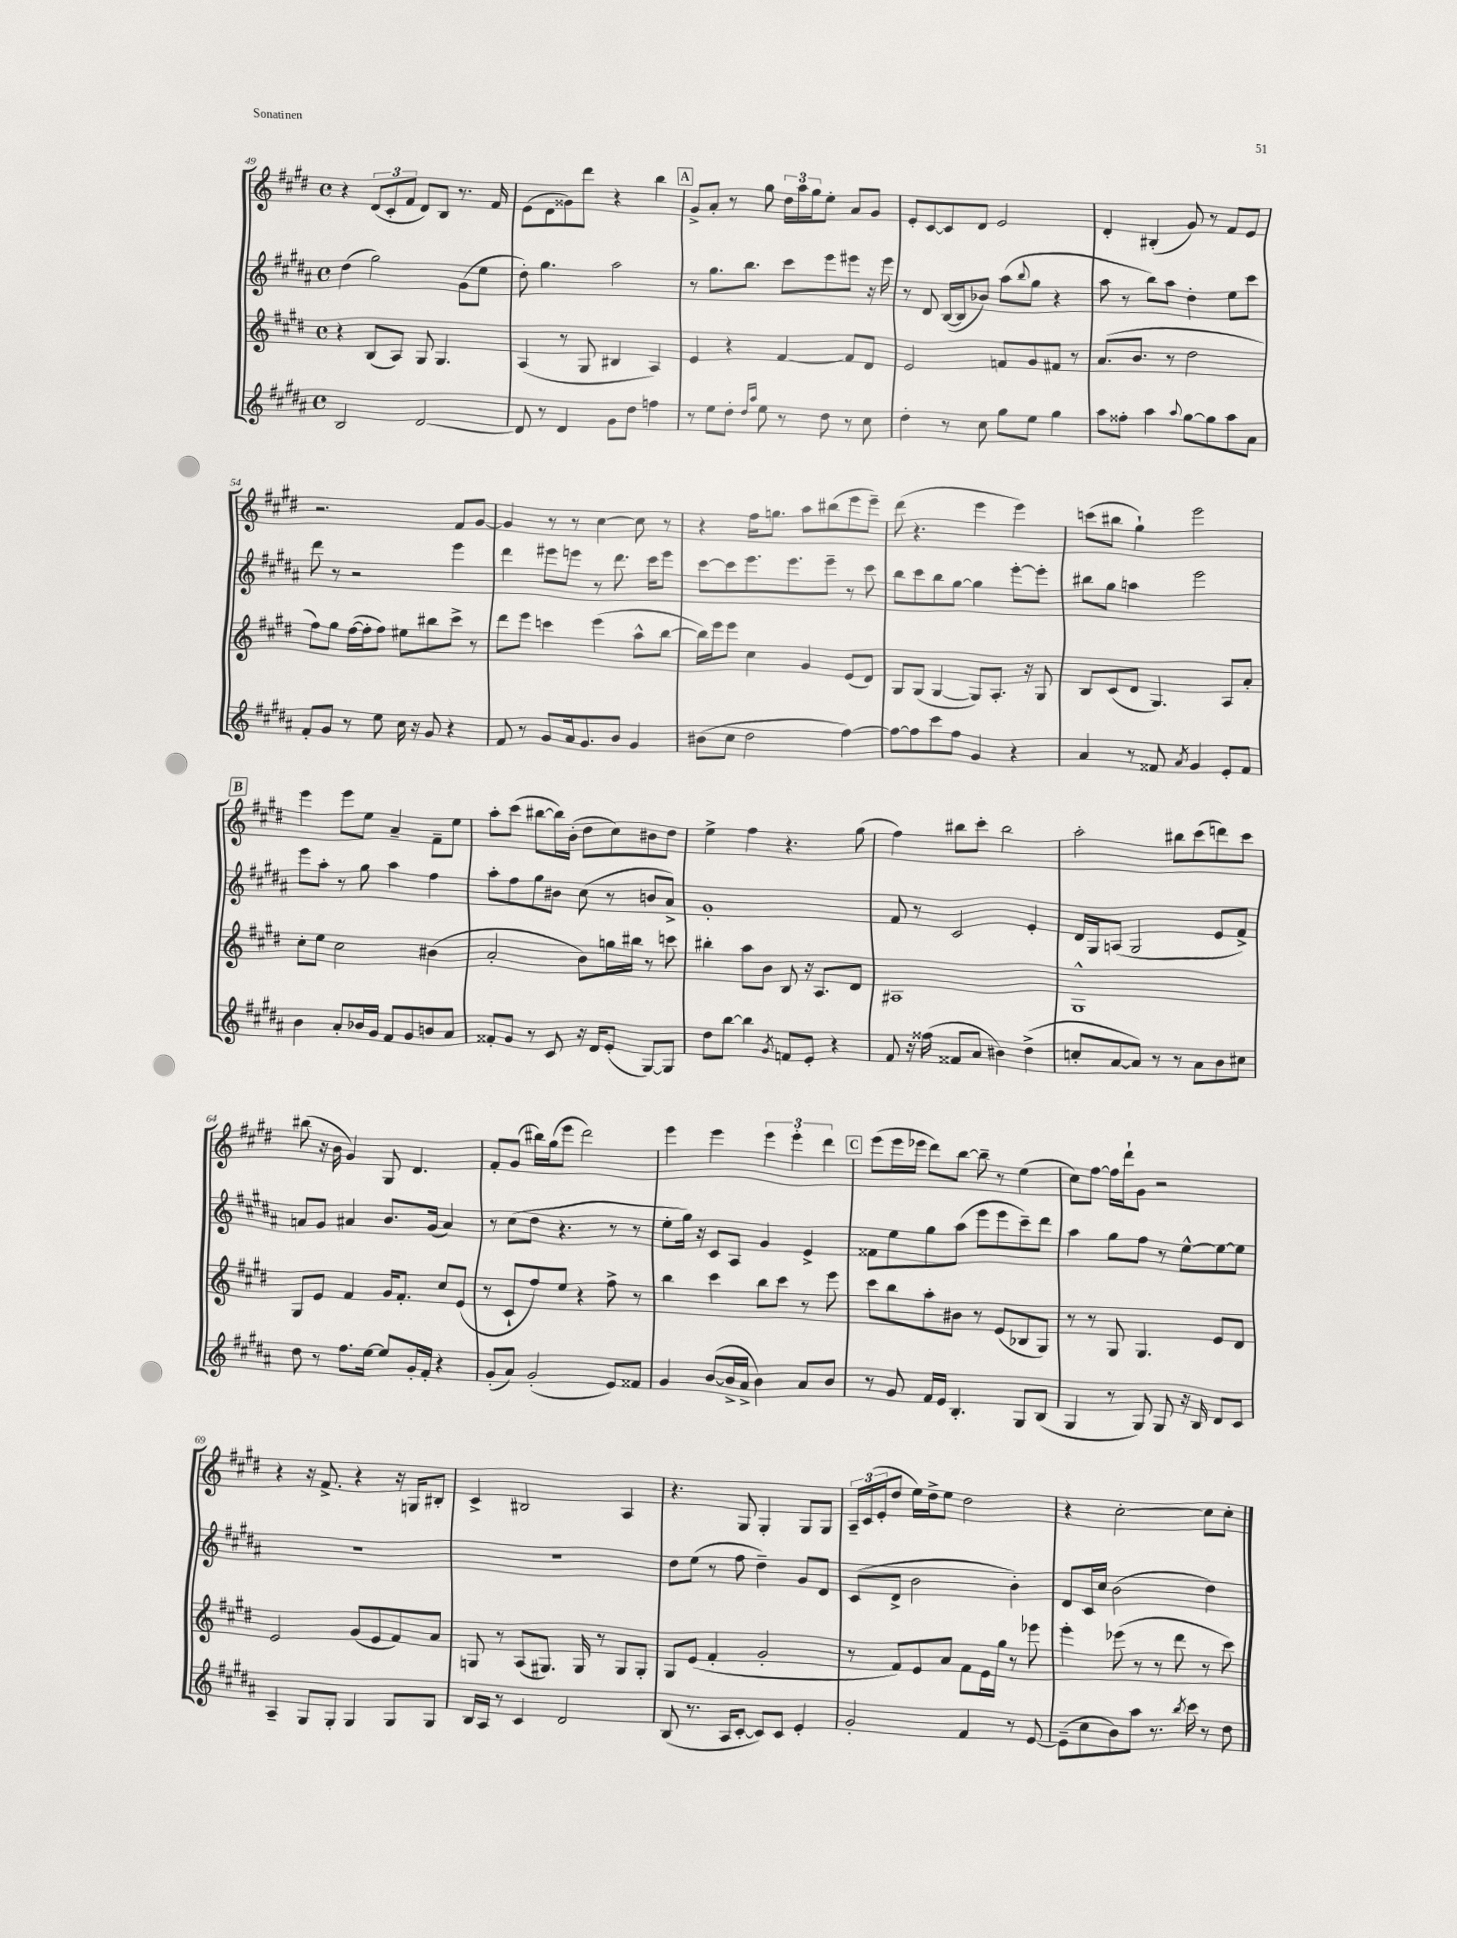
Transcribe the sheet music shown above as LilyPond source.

<<
\new StaffGroup <<
\new Staff = "s0" {
    \clef treble \key e \major \defaultTimeSignature \time 4/4
    r4 \tuplet 3/2 { dis'8( cis'8-. fis'8 } dis'8) b8 r8. fis'16 |
    e'8( dis'8 gisis'8) dis'''8 r4 b''4 |
    \mark \markup { \box "A" } gis'8-> a'8-. r8 gis''8 \tuplet 3/2 { dis''16 a''16 gis''16 } e''8-. a'8 gis'8 |
    e'8-. cis'8~ cis'8 dis'8 e'2 |
    dis'4-. bis4-.( gis'8) r8 fis'8 e'8 |
    r2. fis'8 gis'8~ |
    gis'4 r8 r8 cis''4~ cis''8 r8 |
    r4 fis''16 g''8. a''8 bis''8( e'''8 e'''8--) |
    dis'''8( r4. e'''4 e'''4) |
    c'''8( bis''8 gis''4-!) e'''2 |
    \mark \markup { \box "B" } e'''4 e'''8 e''8 a'4-- fis'8-- e''8 |
    a''8-. cis'''8( bis''8~ bis''16) b'16-.( dis''8 cis''8) bis'8 dis''8 |
    e''4-> fis''4 r4. gis''8( |
    fis''4) bis''8 cis'''8-. bis''2 |
    a''2-. bis''8 cis'''8( d'''8) cis'''8 |
    bis''8( r16 b'16 gis'4) gis8 dis'4. |
    fis'8-. gis'8( bis''16) gis''16( e'''8 dis'''2) |
    e'''4 e'''4 \tuplet 3/2 { e'''4 e'''4-. dis'''4 } |
    \mark \markup { \box "C" } e'''8( e'''16 ees'''16 dis'''8) b''8~ b''8-- r8 e''4( |
    cis''8) fis''8~ fis''16 dis'''16-! gis'8 r2 |
    r4 r16 fis'8.-> r4 r16 g16 bis8-. |
    cis'4-> bis2 a4 |
    r4. gis8 gis4-. gis8 gis8 |
    \tuplet 3/2 { a16-- cis'16( e'16-. } dis''8 e''16) dis''16-> e''8 dis''2 |
    r4 cis''2~-. cis''8 cis''8-. \bar "|." |
}
\new Staff = "s1" {
    \clef treble \key b \major \defaultTimeSignature \time 4/4
    dis''4( gis''2) gis'8( e''8 |
    dis''8-.) gis''4. ais''2 |
    \mark \markup { \box "A" } r8 gis''8. b''8. cis'''8 e'''8 eis'''8 r16 eis'''16 |
    r8 dis'8 b16~( b16 bes'8) ais''8( \appoggiatura { b''8 } gis''8 r4 |
    ais''8 r8 b''8) ais''8 dis''4-. e''8 cis'''8 |
    dis'''8 r8 r2 e'''4 |
    dis'''4 eis'''8 e'''8 r8 dis'''8. cis'''16 e'''8 |
    cis'''8~ cis'''8 e'''8. e'''8. e'''8-- r8 cis'''8 |
    b''8 cis'''8 b''8 gis''8~ gis''4 e'''8~-. e'''8-. |
    bis''8 gis''8 a''4 e'''2 |
    \mark \markup { \box "B" } e'''8 ais''8-. r8 gis''8 ais''4 fis''4 |
    ais''8-. fis''8 gis''8 bis'8 cis''8( r8 b'8 ais'8->) |
    gis'1-. |
    fis'8 r8 cis'2 e'4-. |
    dis'16 gis16 a8( gis2 e'8 fis'8->) |
    a'8 gis'8 ais'4 b'8. gis'16( ais'4) |
    r8 cis''8( dis''8 r4. r8 r8 |
    e''8-. gis''16) r16 cis'8 ais8 gis'4 e'4-> |
    \mark \markup { \box "C" } fisis'8 e''8 gis''8 ais''8( e'''8 e'''8 cis'''8--) dis'''8 |
    ais''4 gis''8 fis''8 r8 e''8~-^ e''8~ e''8 |
    R1 |
    R1 |
    dis''8 e''8( r8 fis''8 dis''4--) gis'8 dis'8 |
    cis'8( dis'8-> b'2 b'4-.) |
    dis'8 cis'16 cis''16 b'2( dis''4) \bar "|." |
}
\new Staff = "s2" {
    \clef treble \key e \major \defaultTimeSignature \time 4/4
    r4 b8( a8) gis8 gis4. |
    a4( r8 gis8 bis4 a4) |
    \mark \markup { \box "A" } e'4 r4 fis'4~ fis'8 dis'8 |
    e'2 f'8 gis'8 fis'8 r8 |
    a'8.( b'8. r8 dis''2 |
    fis''8) gis''8 fis''16~( fis''16-. fis''8) eis''8 bis''8 cis'''8-> r8 |
    dis'''8 e'''8 c'''4 e'''4( a''8-^ b''8~ |
    b''16) e'''16 e'''8 cis''4 gis'4 e'8( dis'8) |
    gis8 gis8( gis4~ gis8) a8.-. r16 gis8 |
    b8 cis'8( dis'8 gis4.) a8 a'8-. |
    \mark \markup { \box "B" } cis''8-. e''8 cis''2 bis'4( |
    a'2-. b'8) g''16 bis''16 r8 c'''8 |
    bis''4-. a''8 b'8 b8 r16 a8. dis'8 |
    ais1 |
    gis1-^ |
    gis8 e'8 fis'4 gis'16 fis'8.-. cis''8 e'8( |
    r8 cis'8-! fis''8) e''8 r4 fis''8-> r8 |
    b''4 cis'''4 b''8 cis'''8 r8 e'''8 |
    \mark \markup { \box "C" } cis'''8 b''8 a''8-. bis'8 r8 e'8( bes8 gis8) |
    r8 r8 gis8 gis4. e'8 dis'8 |
    e'2 gis'8( e'8 fis'8) a'8 |
    g8 r8 a8( gis8.) gis16 r8 gis8 gis8-. |
    gis8 e'8( fis'4-. gis'2-. |
    r8 fis'8) e'8 a'8 fis'8 e'16 gis''16 r8 ees'''8 |
    e'''4-. ees'''8( r8 r8 dis'''8 r8 cis'''8) \bar "|." |
}
\new Staff = "s3" {
    \clef treble \key b \major \defaultTimeSignature \time 4/4
    b2 dis'2~ |
    dis'8 r8 dis'4 gis'8 dis''8 f''4 |
    \mark \markup { \box "A" } r8 e''8 dis''8-. \grace { dis''16 ais''16 } e''8 r8 dis''8 r8 cis''8 |
    dis''4-. r8 cis''8 gis''8 e''8 gis''4 |
    ais''8 fisis''8-. ais''4 \appoggiatura { ais''8 } gis''8~ gis''8 ais''8 ais'8 |
    fis'8-. gis'8 r8 e''8 cis''16 r16 gis'8 r4 |
    fis'8 r8 gis'8 ais'16 gis'8. b'8 gis'4 |
    bis'8( cis''8 dis''2 fis''4~) |
    fis''8~ fis''8 cis'''8 fis''8 gis'4 r4 |
    ais'4 r8 fisis'8 \acciaccatura { ais'8 } gis'4 e'8-. fisis'8 |
    \mark \markup { \box "B" } b'4 ais'8-. bes'16 gis'16 fis'8 gis'8 b'8 ais'8 |
    fisis'8-. gis'8 r8 cis'8 r16 dis'16 e'8-.( gis8~) gis8 |
    dis''8 b''8~ b''4 \acciaccatura { gis'8 } f'8 e'8-. r4 |
    fis'8 r16 fisis''16( fisis'8 ais'8 bis'4) dis''4->( |
    c''8-. ais'8~ ais'8) r8 r8 ais'8 b'8 cis''8 |
    dis''8 r8 fis''8. e''16~ e''8 gis'16-. fis'16-. r4 |
    gis'8-.( ais'8) gis'2-.( e'8) fisis'8 |
    gis'4 b'8~( b'16-> ais'16-> b'4) ais'8 b'8 |
    \mark \markup { \box "C" } r8 gis'8 fis'16 e'16 b4.-. gis8 b8( |
    gis4 r8 gis8) gis8 r16 b16 dis'8 cis'8 |
    ais4-- gis8 gis8-. gis4 gis8 gis8 |
    b16 ais16 r8 cis'4 dis'2 |
    b8( r8. ais16 cis'8~-. cis'8) cis'8 e'4-. |
    gis'2-. fis'4 r8 e'8~ |
    e'8--( cis''8 b'8) ais''8 r8. \acciaccatura { b''8 } cis'''16 r8 dis''8 \bar "|." |
}
>>
>>
\layout { \context { \Score currentBarNumber = #49 } }
